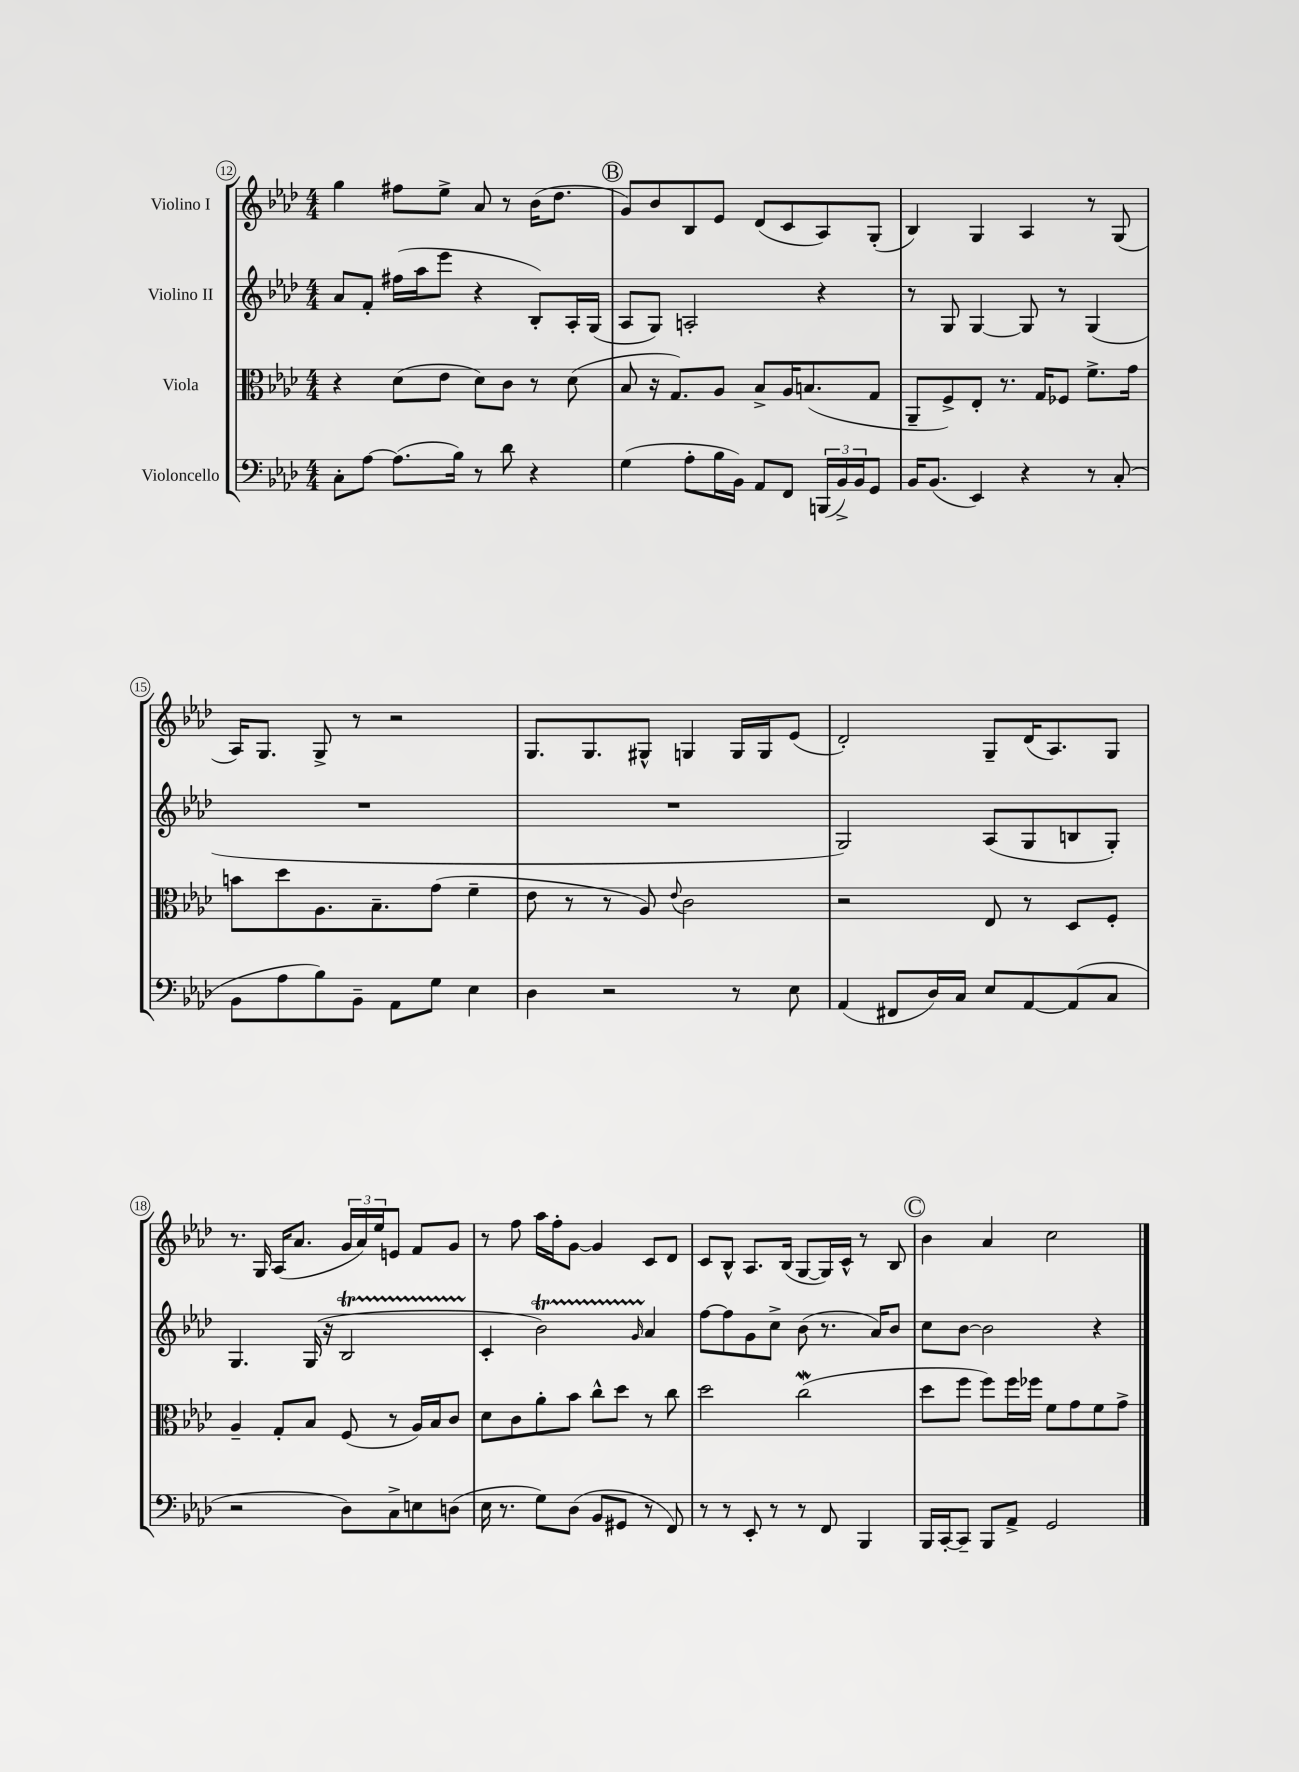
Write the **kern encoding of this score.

**kern	**kern	**kern	**kern
*staff4	*staff3	*staff2	*staff1
*clefF4	*clefC3	*clefG2	*clefG2
*k[b-e-a-d-]	*k[b-e-a-d-]	*k[b-e-a-d-]	*k[b-e-a-d-]
*M4/4	*M4/4	*M4/4	*M4/4
8C'	4r	8a-	4gg
[8A-	.	8f'	.
(8.A-]	(8d-	(16ff#	8ff#
.	.	16aa-	.
.	8e-	8eee-	8ee-^
16B-)	.	.	.
8r	8d-)	4r	8a-
8d-	8c	.	8r
4r	8r	8B-')	(16b-
.	.	.	8.dd-
.	(8d-	16A-'	.
.	.	(16G	.
=	=	=	=
(4G	8B-	8A-	8g)
.	16r	8G)	8b-
.	8.G)	.	.
8A-'	.	2A'	8B-
16B-	8A-	.	8e-
16BB-)	.	.	.
8AA-	8B-^	.	(8d-
8FF	16A-	.	8c
.	(8.B	.	.
(24BBB	.	4r	8A-)
24BB-^)	.	.	.
24BB-	.	.	.
8GG	8G	.	(8G'
=	=	=	=
16BB-	8AA-~	8r	4B-)
(8.BB-	.	.	.
.	8F^)	8G	.
4EE-)	8E-'	[4G	4G
.	8.r	.	.
4r	.	8G]	4A-
.	16G	.	.
.	8F-	8r	.
8r	8.f^	(4G	8r
(8C'	.	.	(8G
.	16g	.	.
=	=	=	=
8BB-	8b	1r	16A-)
.	.	.	8.G
8A-	8dd-	.	.
8B-)	8.A-	.	8G^
8BB-~	.	.	8r
.	8.B-~	.	.
8AA-	.	.	2r
8G	(8g	.	.
4E-	4f~	.	.
=	=	=	=
4D-	8e-	1r	8.G
.	8r	.	.
.	.	.	8.G
2r	8r	.	.
.	8A-)	.	8G#^^
.	8qqe-	.	.
.	2c	.	4G
8r	.	.	16G
.	.	.	16G
8E-	.	.	(8e-
=	=	=	=
(4AA-	2r	2G)	2d-')
8FF#	.	.	.
16D-)	.	.	.
16C	.	.	.
8E-	8E-	(8A-	8G~
[8AA-	8r	8G	(16d-
.	.	.	8.A-)
(8AA-]	8D-	8B	.
8C	8F'	8G')	8G
=	=	=	=
2r	4A-~	4.G	8.r
.	.	.	16G
.	8G'	.	(16A-
.	.	.	8.a-
.	8B-	(16G	.
.	.	16r	.
8D-)	(8F	2B-	24g
.	.	.	24a-)
.	.	.	24ee-
8C^	8r	.	8e
8E	16A-)	.	8f
.	16B-	.	.
(8D	8c	.	8g
=	=	=	=
16E-	8d-	4c'	8r
8.r	.	.	.
.	8c	.	8ff
8G)	8a-'	2b-)	16aa-
.	.	.	16ff'
(8D-	8b-	.	[8g
8BB-	8cc^^	.	4g]
8GG#	8dd-	.	.
.	.	16qqg	.
8r	8r	4a-	8c
8FF)	8cc	.	8d-
=	=	=	=
8r	2dd-	[8ff	8c
8r	.	8ff]	8B-^^
8EE-'	.	8g	8.A-
8r	.	8cc^	.
.	.	.	(16B-
8r	(2cc	(8b-	[8G
8FF	.	8.r	16G])
.	.	.	16c^^
4BBB-	.	.	8r
.	.	16a-)	.
.	.	8b-	8B-
=	=	=	=
16BBB-	8dd-	8cc	4b-
[16CC'	.	.	.
8CC~]	8ff	[8b-	.
8BBB-	8ff)	2b-]	4a-
8AA-^	16ff	.	.
.	16ff-	.	.
2GG	8f	.	2cc
.	8g	.	.
.	8f	4r	.
.	8g^	.	.
==	==	==	==
*-	*-	*-	*-
